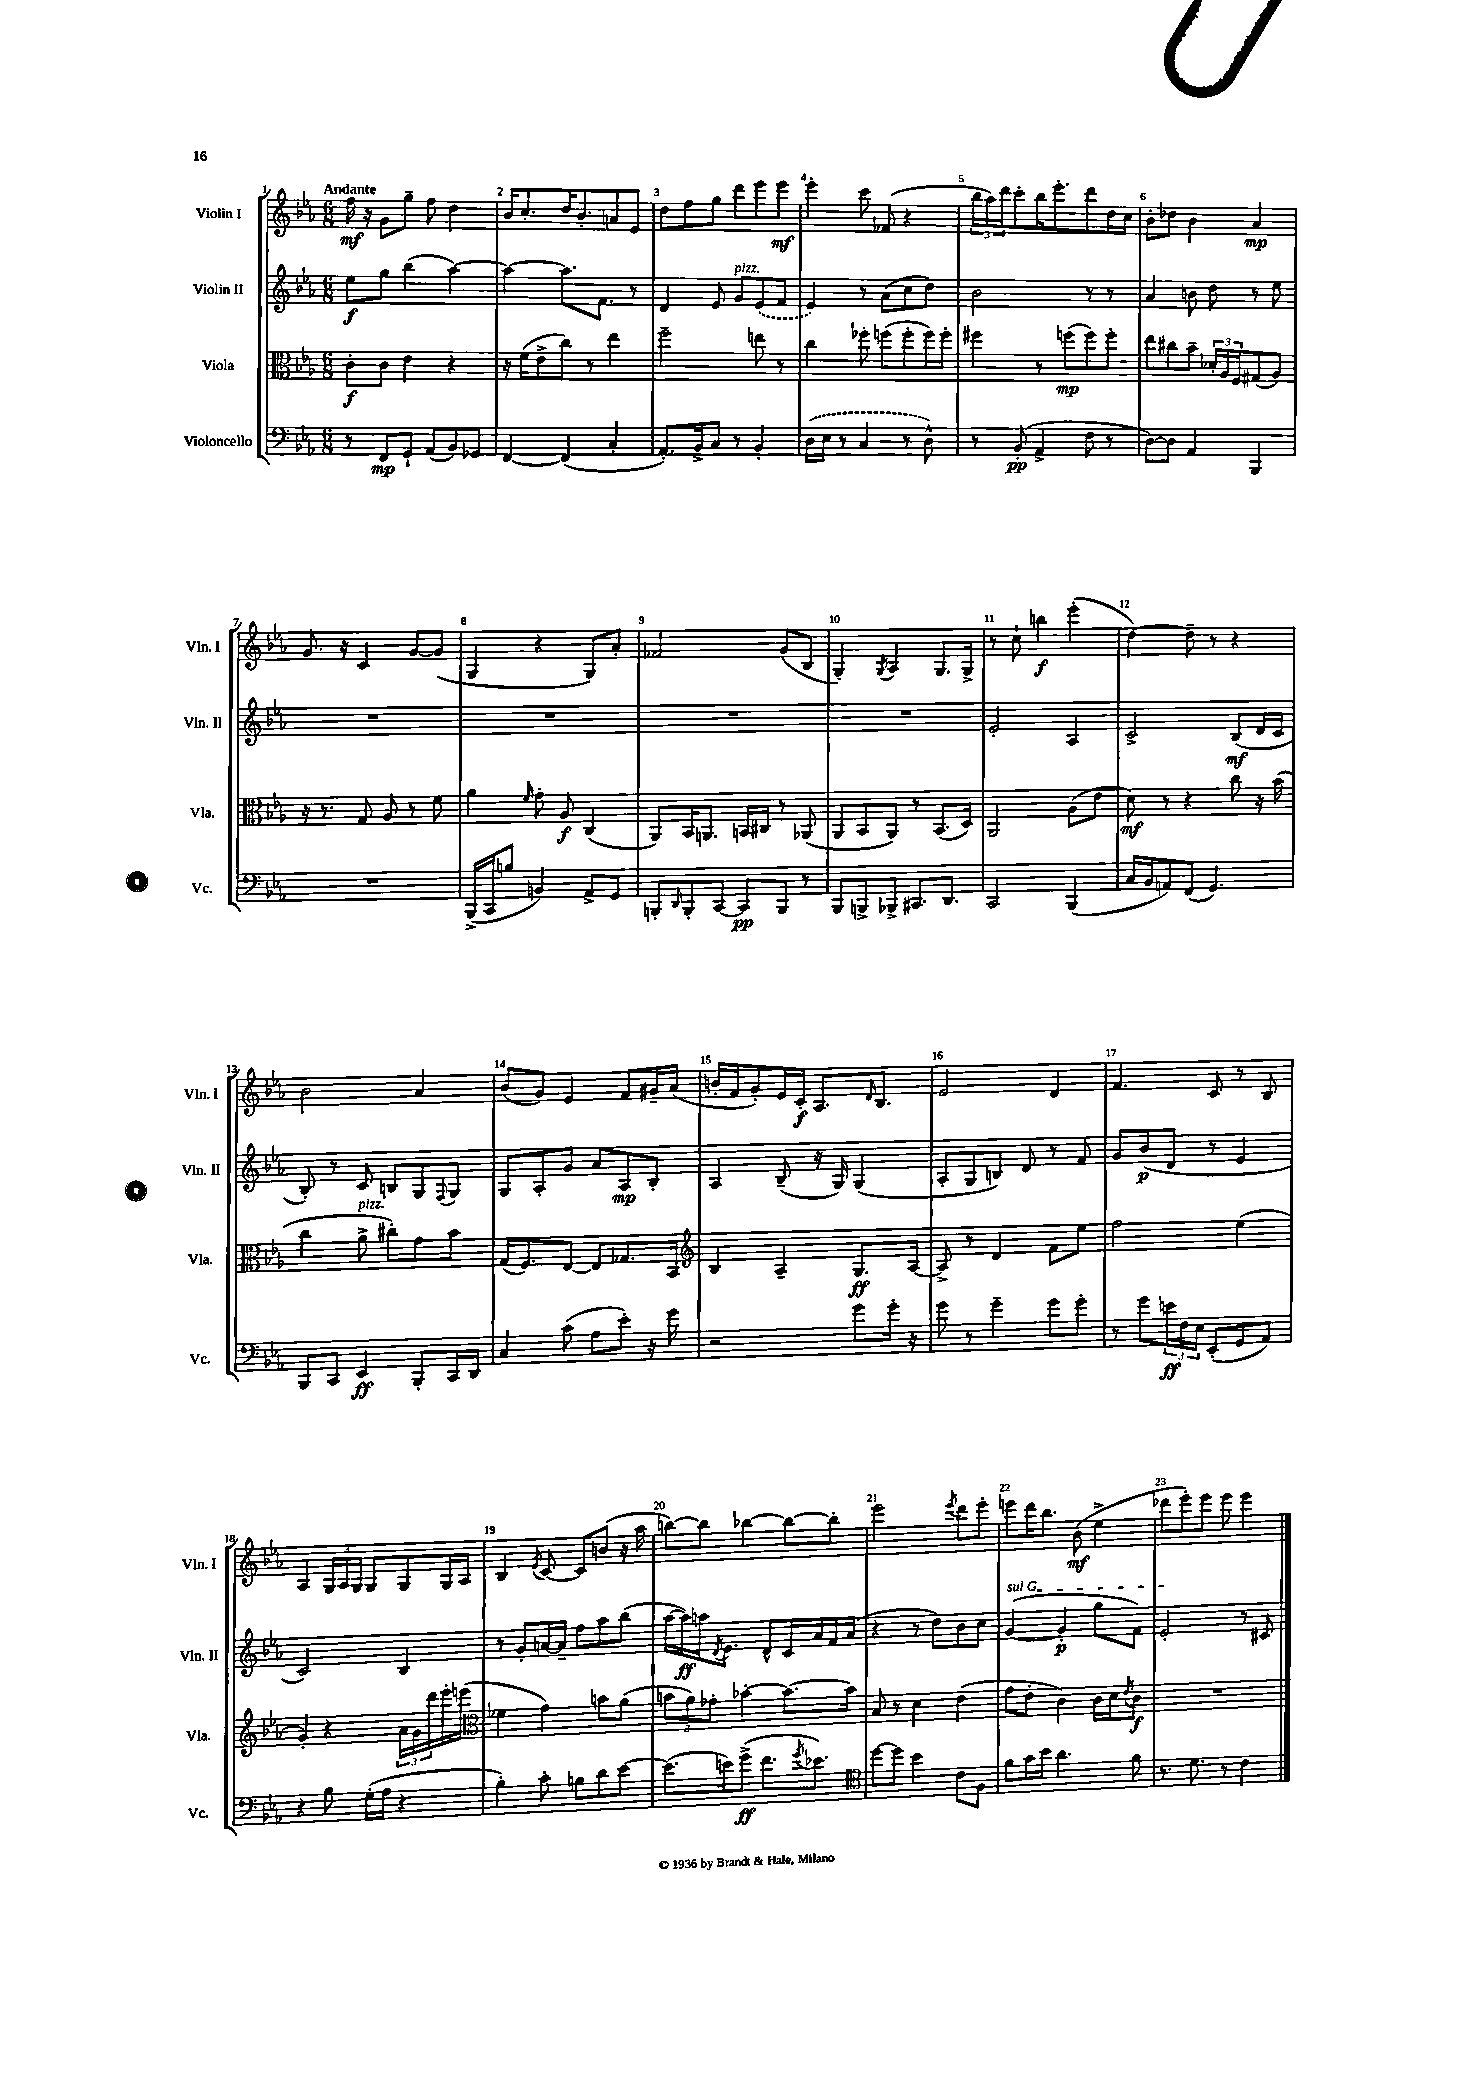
<<
\new StaffGroup <<
\new Staff = "s0" \with { instrumentName = "Violin I" shortInstrumentName = "Vln. I" } {
    \clef treble \key ees \major \numericTimeSignature \time 6/8 \tempo "Andante"
    f''16\mf r16 g'8 g''8-- f''8 d''4 |
    bes'16 c''8.-. d''16 bes'8.-. a'8 ees'8 |
    d''8 f''8 g''8 d'''8 ees'''8 ees'''8\mf |
    ees'''4-. c'''8 fes'8( r4 |
    \tuplet 3/2 { bes''16 aes''16) d'''16 } c'''8-. bes''16 ees'''8.-. d'''8 d''16 c''16 |
    bes'8-. des''8 bes'4 aes'4\mp |
    g'8. r16 c'4 g'8~ g'8( |
    g4 r4 g8) aes'8-. |
    fes'2 g'8( bes8 |
    g4-.) \acciaccatura { g8 } aes4 g8. g16-> |
    r8 c''8-! b''4\f ees'''4-.( |
    d''4~) d''8-- r8 r4 |
    bes'2 aes'4 |
    bes'8( g'8) ees'4 f'8 gis'16-- aes'16( |
    b'16-. f'16 g'8-.) ees'16 c'16-.\f aes8. \grace { d'16 } bes8. |
    ees'2 d'4 |
    f'4. c'8 r8 bes8 |
    aes4 \tuplet 3/2 { g16 aes16 g16 } g8 g8 g16 aes16 |
    bes4 \acciaccatura { ees'8 } c'8~ c'8 b'8( r16 aes''16 |
    b''8~) b''8 bes''4~ bes''8~ bes''8-. |
    ees'''2 \acciaccatura { ees'''8 } d'''8 ees'''8-. |
    e'''8 d'''16 bes''8. bes'8\mf( ees''4-> |
    des'''8 ees'''8-.) ees'''8 ees'''8 ees'''4 \bar "|." |
}
\new Staff = "s1" \with { instrumentName = "Violin II" shortInstrumentName = "Vln. II" } {
    \clef treble \key ees \major \numericTimeSignature \time 6/8
    ees''8\f g''8 bes''4( aes''4~) |
    aes''4~ aes''8. f'8. r8 |
    d'4 ees'8 g'8^\markup { \italic "pizz." } \once \slurDashed ees'8( f'8 |
    ees'4) r8 aes'8( c''8 d''8) |
    bes'2 r8 r8 |
    aes'4 b'8 d''8 r8 ees''8 |
    R2. |
    R2. |
    R2. |
    R2. |
    ees'2-. aes4 |
    c'2-> bes8\mf( d'16 c'16 |
    bes8-.) r8 c'8 b8 g8 \appoggiatura { f8 } g8 |
    g8 aes8-. g'8 aes'8 aes8\mp bes8-. |
    aes4 bes8--( r16 g16) g4( |
    aes8-. g8 b8) d'8 r8 f'8 |
    g'8 bes'8\p( d'8 r8 ees'4 |
    c'2) bes4 |
    r8 g'8-. a'16~ a'16-- f''8 aes''8 bes''8( |
    aes''16~ aes''16\ff) a''16 \acciaccatura { d'8 } ees'8. d'8-^ c'16 aes'16 f'16 aes'16( |
    r4 r8 d''8) bes'8 c''8 |
    \once \override TextSpanner.bound-details.left.text = \markup { \italic "sul G" } g'4~\startTextSpan( g'4-.\p g''8 f'8) |
    ees'2-.\stopTextSpan r8 cis'8 \bar "|." |
}
\new Staff = "s2" \with { instrumentName = "Viola" shortInstrumentName = "Vla." } {
    \clef alto \key ees \major \numericTimeSignature \time 6/8
    c'8-.\f c'8 ees'4 r4 |
    r16 f'16( ees'8-> c''8) r8 ees''4 |
    f''2-- e''8 r8 |
    c''4 fes''8-. f''8( f''8-. f''16) f''16-. |
    fis''4 r8 f''8\mp( f''8) f''8-. |
    ees''8 cis''8 bes'8-- \tuplet 3/2 { des'16-. aes16 f16 } gis8( aes8) |
    r16 r8. g8 aes8 r8 f'8 |
    aes'4 \grace { f'16 } g'8-. aes8\f c4( |
    aes,8) bes,16 a,8. b,16 cis16 r8 aes,8( |
    aes,8 bes,8 aes,8) r8 bes,8.( d16) |
    aes,2 aes8( ees'8 |
    d'8\mf) r8 r4 c''8 r16 bes'16( |
    c''4 aes'8->^\markup { \italic "pizz." } cis''8-.) g'8 bes'8 |
    g16( f8.) ees8~ ees8 ges8. bes,16 |
    \clef treble bes4 aes4-- g8.\ff aes16~ |
    aes8-> r8 d'4 f'8 ees''8 |
    f''2 ees''4( |
    g'4-.) r4 \tuplet 3/2 { aes'16 g'16 d'''16 } ees'''16-. e'''16( |
    \clef alto fes'4 g'4) b'8 aes'8( |
    \tuplet 3/2 { b'8 aes'8) ges'8-. } bes'4~-. bes'8.~ bes'16 |
    bes8 r8 d'4 ees'4( |
    g'8 ees'8-. c'4) c'16 d'16 \acciaccatura { ees'8 } c'8\f |
    R2. \bar "|." |
}
\new Staff = "s3" \with { instrumentName = "Violoncello" shortInstrumentName = "Vc." } {
    \clef bass \key ees \major \numericTimeSignature \time 6/8
    r8 f,8\mp g,8-! aes,8( bes,8) ges,8 |
    f,4~ f,4( c4-. |
    aes,8.-.) bes,16-> c8 r8 bes,4-. |
    \once \slurDashed d16( ees16 r8 c4 r8 d8-^) |
    r8 bes,8-.\pp( aes,4-> f8 r8 |
    d8~) d8 aes,4 bes,,4 |
    R2. |
    bes,,16->( c,16 b8 b,4) aes,8-> g,8 |
    b,,8-. \grace { d,16 } b,,8-. c,8~ c,8\pp b,,8 r8 |
    bes,,8 b,,8-> bes,,8-> cis,8. d,8. |
    c,2 bes,,4( |
    c16 bes,16 a,8) f,8( g,4.) |
    bes,,8 c,8 ees,4\ff bes,,8-. c,16 d,16 |
    c4 c'8( aes8 ees'8-.) r16 g'16 |
    r2 g'8 g'16-. r16 |
    g'8 r8 g'4-- g'8 g'8-. |
    r8 g'8 \tuplet 3/2 { e'16\ff f16 ees16 } ees,8-.( g,8 aes,8) |
    r4 bes8 g16-.( aes16 r4 |
    bes4-.) c'8-. b8 d'8 ees'8~ |
    ees'8.( e'16) g'8->\ff( f'8. \acciaccatura { g'8 } ees'8.) |
    \clef tenor d''8~ d''8 bes'4 c'8 f8 |
    f'8 g'16 bes'16 aes'4. f'8 |
    r8. d'8. r8 c'4 \bar "|." |
}
>>
>>
\layout { \context { \Score \override BarNumber.break-visibility = ##(#f #t #t) barNumberVisibility = #all-bar-numbers-visible } }
